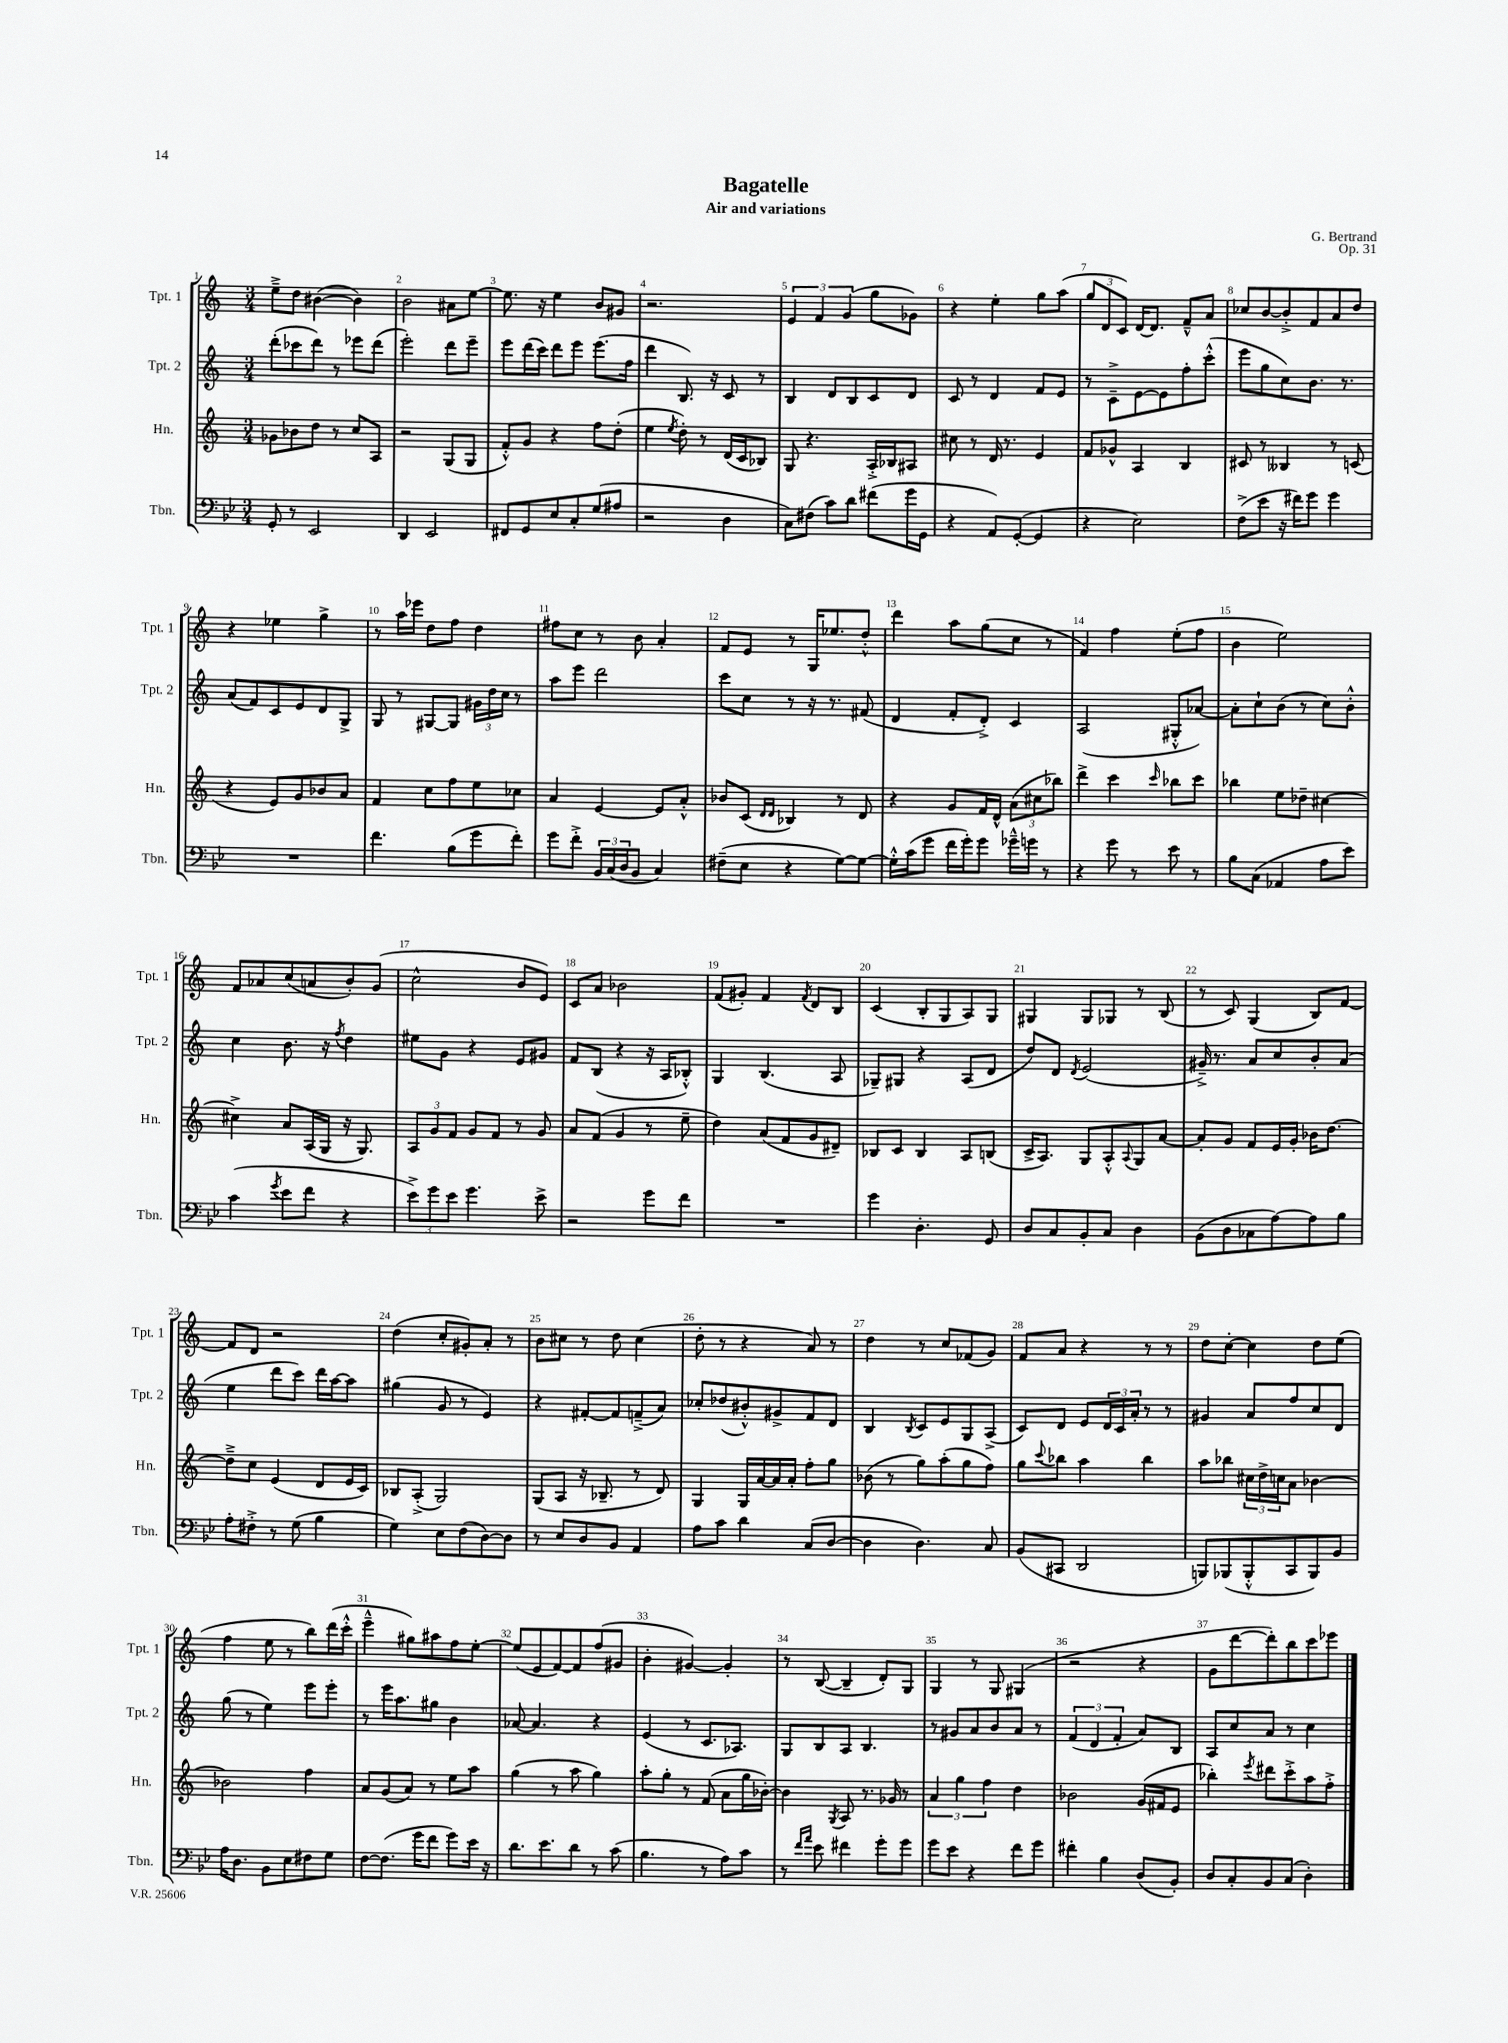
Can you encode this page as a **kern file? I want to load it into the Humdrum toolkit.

**kern	**kern	**kern	**kern
*staff4	*staff3	*staff2	*staff1
*clefF4	*clefG2	*clefG2	*clefG2
*k[b-e-]	*k[]	*k[]	*k[]
*M3/4	*M3/4	*M3/4	*M3/4
8GG'	8g-	(8ddd'	8ee~^
8r	8b-	8ccc-	8dd
2EE-	8dd	8ddd)	([4b#
.	8r	8r	.
.	8cc	8eee-	4b#])
.	8A	(8ddd	.
=	=	=	=
4DD	2r	2eee')	2b
2EE-	.	.	.
.	(8G	8ddd	8a#
.	8G	8eee~	[8ee
=	=	=	=
8FF#	8f'^^)	8eee	8.ee]
8GG	8g	(16ddd	.
.	.	16ccc)	16r
8E-	4r	8ddd	4ee
8C'	.	8eee	.
(8G	8ff	(8.eee	8b
8A#	(8dd'	.	8g#
.	.	16ff	.
=	=	=	=
2r	4ee	4ddd	2.r
.	8qee	.	.
.	8dd')	8.B)	.
.	8r	.	.
.	.	16r	.
4D	(16d	8c	.
.	16c	.	.
.	8B-)	8r	.
=	=	=	=
8C)	8G	4B	6e
(8F#	4.r	.	.
.	.	.	6f
8c)	.	8d	.
.	.	.	(6g
8d	.	8B	.
(8f#	16A'^	8c	8gg
.	16B-	.	.
16g	8A#	8d	8g-)
16GG	.	.	.
=	=	=	=
4r	8cc#	8c	4r
.	8r	8r	.
8AA)	16d	4d	4ee'
.	8.r	.	.
([8GG'	.	.	.
4GG]	4e	8f	8gg
.	.	8e	(8aa
=	=	=	=
4r	8f	8r	12gg
.	.	.	12d
.	8g-^^	8c~^	.
.	.	.	12c)
2E-)	4A	[8e	[16d
.	.	.	8.d]
.	.	8e]	.
.	4B	8ff'	8f~^^
.	.	(8ccc'^^	8a
=	=	=	=
(8F^	8c#	8eee	8cc-
8e-	8r	8gg	[8b
16r	4B--	8cc)	8b'^]
16f#)	.	.	.
8g	.	8.b	8f
4g	8r	.	8a
.	.	8.r	.
.	(8c	.	8dd
=	=	=	=
2.r	4r	(8a	4r
.	.	8f)	.
.	8e)	8c	4ee-
.	8g	8e	.
.	8b-	8d	4gg^
.	8a	8G^	.
=	=	=	=
4.f	4f	8G	8r
.	.	8r	16aa
.	.	.	16eee-
.	8cc	[8G#	8dd
(8B-	8ff	8G#]	8ff
8g	8ee	24g#	4dd
.	.	24dd	.
.	.	24cc	.
8f')	8cc-	8r	.
=	=	=	=
8g	4a	8aa	8ff#
8f'^	.	8eee	8cc
24BB-	[4e	2ddd	8r
(24C	.	.	.
24D	.	.	.
8BB-	.	.	8b
4C)	8e]	.	4a'
.	8a'^^	.	.
=	=	=	=
(8F#~	8b-	8ccc	8f
8E-	(8c	8cc	8e
.	16qqd	.	.
.	16qqd	.	.
4r	4B-)	8r	8r
.	.	16r	16G
.	.	8.r	8.ee-
[8G)	8r	.	.
8G_	8d	(8f#	8dd'^^
=	=	=	=
16G'^^]	4r	4d	4ddd
(16c	.	.	.
8g	.	.	.
16f	8g	8f'	8aa
16g')	.	.	.
8g	16f	8d'^)	(8gg
.	16d^^	.	.
16g-~^^	(12a	4c	8cc
16g	.	.	.
.	12cc#	.	.
8r	.	.	8r
.	12bb-)	.	.
=	=	=	=
4r	4ddd^	(2A	4f)
8g	4ccc	.	4ff
8r	.	.	.
.	16qqccc	.	.
8e-	8bb-	8G#'^^	(8ee'
8r	8ccc	[8a-)	8ff
=	=	=	=
8B-	4bb-	8a-']	4b
(8C	.	8cc`	.
4AA-	8ee	(8b	2ee)
.	8dd-~	8r	.
8A	[4cc#	8cc)	.
8e-)	.	8b'^^	.
=	=	=	=
(4c	4cc#^]	4cc	8f
.	.	.	8a-
8qg	.	.	.
8e-	8a	8.b	(8cc
8f	(16A	.	8a
.	16G	16r	.
.	.	8qff	.
4r	16r	4dd	8b')
.	8.G)	.	.
.	.	.	(8g
=	=	=	=
12e-^)	12A	8ee#	2cc^^
12g	12g	.	.
.	.	8g	.
12e-	12f	.	.
4.g	8g	4r	.
.	8f	.	.
.	8r	8e	8b
8e-^	8g	8g#	8e)
=	=	=	=
2r	8a	8f	8c
.	(8f	(8B	8a
.	4g	4r	2b-
8g	8r	16r	.
.	.	16A	.
8f	8ee~	8B-'^^)	.
=	=	=	=
2.r	4dd)	4G	(8f
.	.	.	8g#')
.	(8a	(4.B	4f
.	8f	.	.
.	.	.	8qf
.	8g	.	8d
.	8d#~)	8A	8B
=	=	=	=
4g	8B-	8G-~)	(4c
.	8c	8G#	.
4.D'	4B-	4r	8B'
.	.	.	8G
.	8A	(8A	8A)
8GG	(8B	8d	8G
=	=	=	=
8D	16c^	8dd)	4G#
.	8.A)	.	.
8C	.	8d	.
.	.	8qd	.
8BB-'	8G	(2e	8G#
8C	8A'^^	.	8G-
.	8qqA	.	.
4D	8G	.	8r
.	[8a	.	(8B
=	=	=	=
(8BB-	8a']	16g#~^)	8r
.	.	8.r	.
8D	8g	.	8c)
8C-	8f	8a	(4G
[8A)	16e	8cc	.
.	16g'	.	.
8A]	16b-	8b'	8B)
.	[8.dd	.	.
8B-	.	(8a	[8f
=	=	=	=
8A'	8dd~^]	4ee	8f]
8F#'^	8cc	.	8d
8r	(4e	8ddd	2r
(8G	.	8ccc)	.
4B-	8d	16ddd	.
.	.	[16aa	.
.	16e	8aa]	.
.	16c)	.	.
=	=	=	=
4G)	8B-	(4gg#	(4dd
.	(8A'^	.	.
8E-	2G)	8g	8cc'
(8F	.	8r	8g#')
[8D)	.	4e)	8a'
8D]	.	.	8r
=	=	=	=
8r	(8G	4r	8b
8E-	8A	.	8cc#
8D	16r	[8f#'	8r
.	8.B-~	.	.
8BB-	.	8f#]	8dd
4AA	8r	(8f~^	(4cc#
.	8d)	8a)	.
=	=	=	=
8A	4G	8cc-'	8dd'
8c	.	(8dd-	8r
4d	16G	8b#'^^)	4r
.	[16a	.	.
.	16a]	8g#^	.
.	16a'	.	.
(8C	8ff'	8f	8a)
[8D	8gg	8d	8r
=	=	=	=
4D]	(8b-	4B	4dd
.	8r	.	.
.	.	8qB	.
4.D)	8gg)	8c	8r
.	(8aa'	8e	8cc
.	8gg	8G	(8f-
8C	8ff)	(8A^	8g)
=	=	=	=
(8BB-	8gg	8c)	8f
.	8qqccc	.	.
8CC#	8bb-	8d	8a
2DD	4aa	8e	4r
.	.	24d	.
.	.	24c	.
.	.	24a'	.
.	4bb-	8r	8r
.	.	8r	8r
=	=	=	=
8BBB)	8aa	4g#	8dd
(8BBB-	8bb-	.	[8cc'
8BBB-'^^	24cc#	8a	4cc]
.	24dd^	.	.
.	24cc	.	.
8CC	8a	8ff	.
8BBB-)	[4b-	8cc	8dd
8BB-	.	8d	(8ee
=	=	=	=
16A	2b-]	(8gg	4ff
8.D	.	.	.
.	.	8r	.
8BB-	.	4ee)	8ee
8E-	.	.	8r
8F#	4ff	8eee	8bb)
8G	.	8eee'	(16ddd
.	.	.	16ccc'^^
=	=	=	=
[8F	8a	8r	4eee~^^
(8.F]	(8g	16eee	.
.	.	8.aa	.
.	8a)	.	8gg#)
16g	.	.	.
8f	8r	8gg#	8aa#
8g)	8ee	4b	8ff
16e-	8aa	.	[8ee'
16r	.	.	.
=	=	=	=
8.d	(4gg	[8a-	(8ee]
.	.	4.a-]	8e
8.e-	.	.	.
.	8r	.	[8f)
8d	8aa	.	8f]
8r	4gg)	4r	(8ff
(8c	.	.	8g#
=	=	=	=
4.B-	8aa'	(4e	4b'
.	8gg'	.	.
.	8r	8r	[4g#)
8r	(8f	8.c	.
8A)	8a	.	4g#']
.	.	8.A-)	.
8c	16gg	.	.
.	[16b-')	.	.
=	=	=	=
8r	4b-]	8G	8r
16qqf	.	.	.
16qqa	.	.	.
8e-	.	8B	([8B
.	8qG	.	.
4f#	8A	8A	4B~]
.	8.r	4.B	.
8g'	.	.	8d')
.	16g-	.	.
8g	8r	.	8G
=	=	=	=
8g	6a	8r	4G
8e-	.	8g#	.
.	6gg	.	.
4r	.	8a	8r
.	6ff	.	.
.	.	8b	8G
8f	4dd	8a	(4G#
8g	.	8r	.
=	=	=	=
4f#'	2b-	(6f	2r
.	.	6d	.
4B-	.	.	.
.	.	6f'	.
(8D	(16g	8a)	4r
.	16f#	.	.
8BB-')	8e	8B	.
=	=	=	=
8D	4bb-')	8A	8g
8C'	.	8cc	[8ddd
.	8qeee	.	.
8BB-	8ddd#	8a	8ddd'])
(8C	8ccc'^	8r	8bb
4D')	8aa	4cc	8ccc
.	8ff'^	.	8eee-
==	==	==	==
*-	*-	*-	*-
